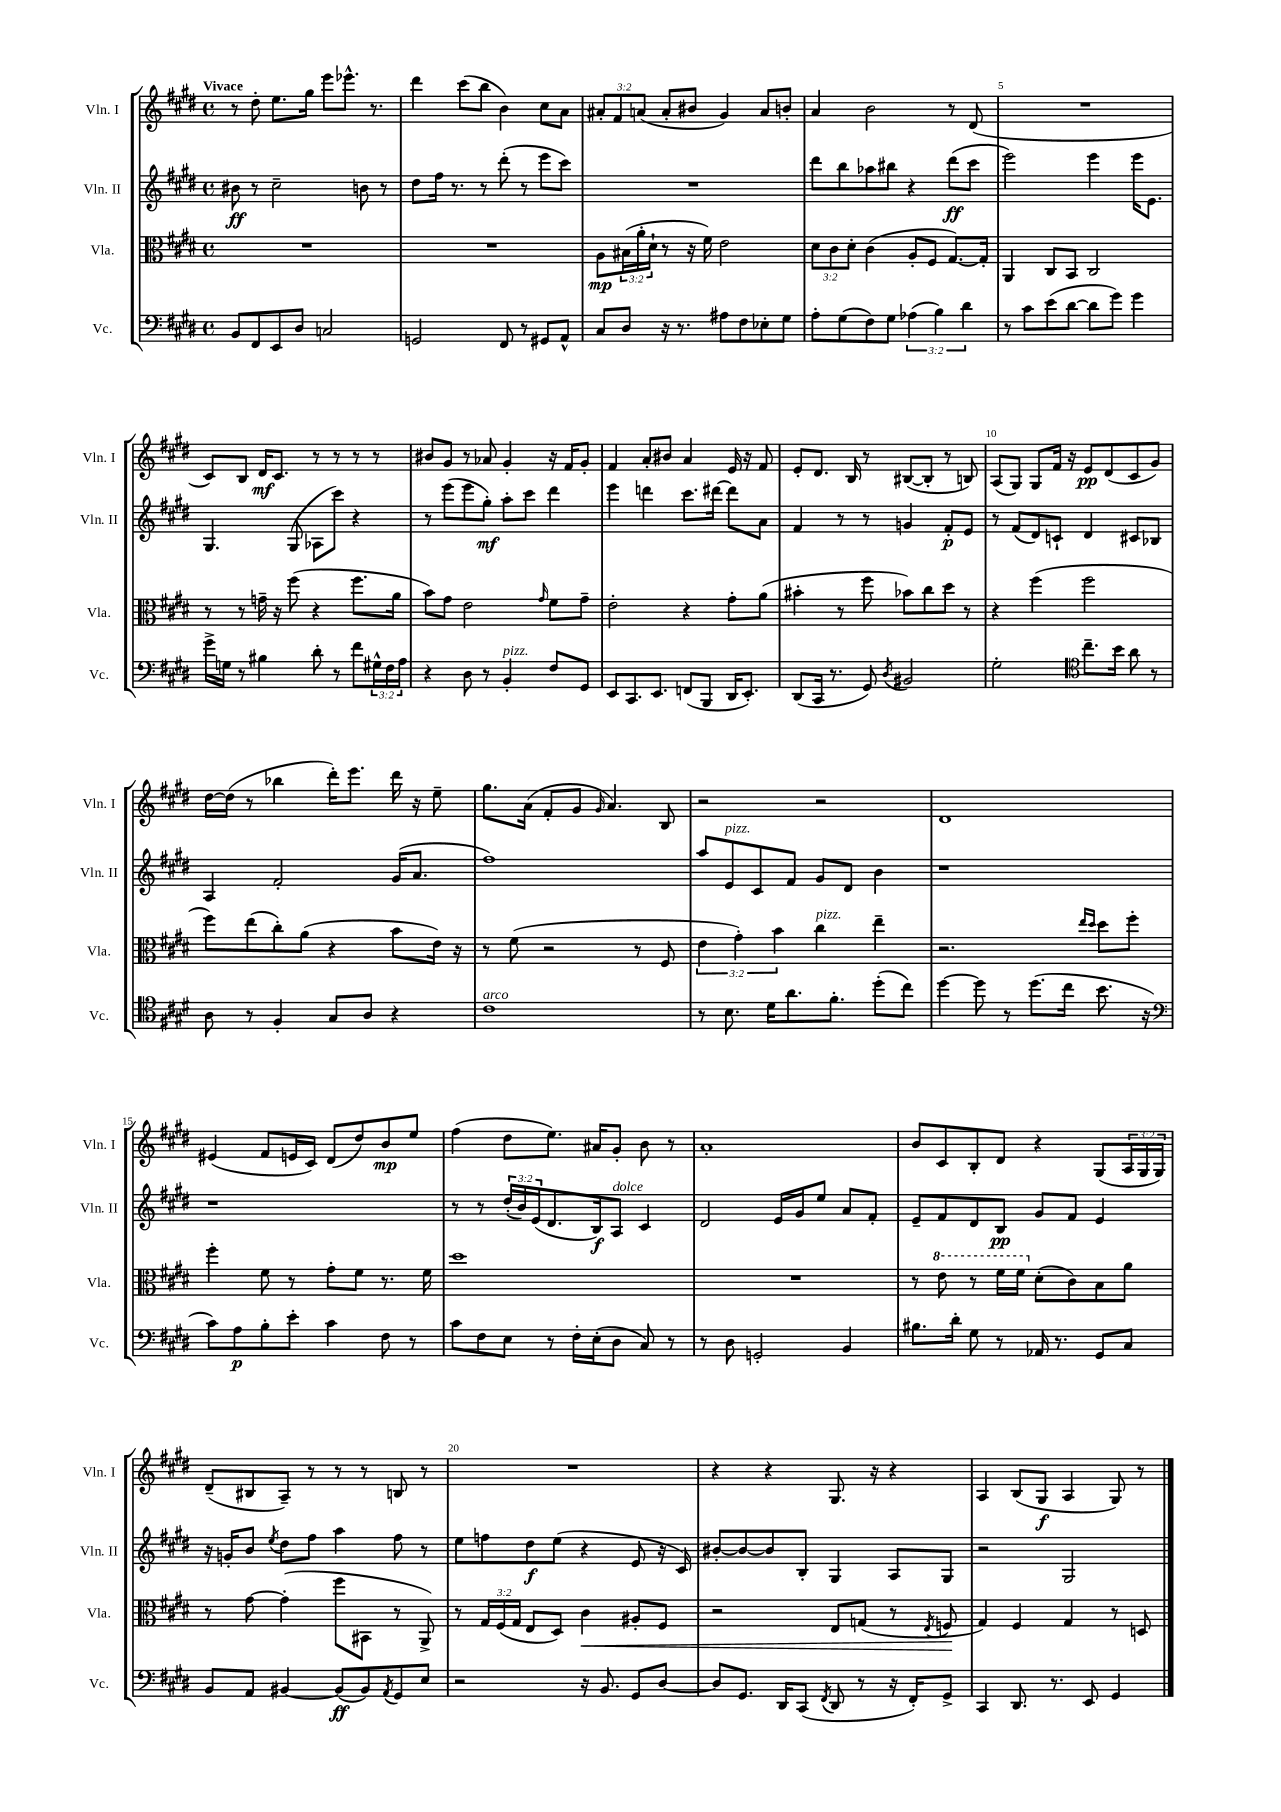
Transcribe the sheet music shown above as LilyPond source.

<<
\new StaffGroup <<
\new Staff = "s0" \with { instrumentName = "Vln. I" shortInstrumentName = "Vln. I" } {
    \clef treble \key e \major \defaultTimeSignature \time 4/4 \override Staff.TupletNumber.text = #tuplet-number::calc-fraction-text \tempo "Vivace"
    r8 dis''8-. e''8. gis''16 e'''8 ees'''8.-^ r8. |
    dis'''4 cis'''8( b''8 b'4) cis''8 a'8 |
    \tuplet 3/2 { ais'8-. fis'8 a'8( } a'8-. bis'8 gis'4) a'8 b'8-. |
    a'4 b'2 r8 dis'8( |
    R1 |
    cis'8) b8 dis'16\mf cis'8. r8 r8 r8 r8 |
    bis'8 gis'8 r8 aes'8 gis'4-. r16 fis'16 gis'8-. |
    fis'4 a'8-. bis'8 a'4 e'16 r16 fis'8 |
    e'8-. dis'8. b16 r8 bis8~( bis8-. r8 b8) |
    a8( gis8) gis8 fis'16 r16 e'8\pp dis'8( cis'8 gis'8) |
    dis''16~ dis''16( r8 bes''4 dis'''16-.) e'''8. dis'''16 r16 e''8-- |
    gis''8. a'16( fis'8-. gis'8 \grace { gis'16 } a'4.) b8 |
    r2 r2 |
    dis'1 |
    eis'4( fis'8 e'16 cis'16) dis'8( dis''8) b'8\mp e''8 |
    fis''4( dis''8 e''8.) ais'16 gis'8-. b'8 r8 |
    a'1-. |
    b'8 cis'8 b8-. dis'8 r4 gis8( \tuplet 3/2 { a16 gis16 gis16) } |
    dis'8--( bis8 a8--) r8 r8 r8 b8 r8 |
    R1 |
    r4 r4 gis8. r16 r4 |
    a4 b8( gis8\f a4 gis8) r8 \bar "|." |
}
\new Staff = "s1" \with { instrumentName = "Vln. II" shortInstrumentName = "Vln. II" } {
    \clef treble \key e \major \defaultTimeSignature \time 4/4 \override Staff.TupletNumber.text = #tuplet-number::calc-fraction-text
    bis'8\ff r8 cis''2-- b'8 r8 |
    dis''8 fis''16 r8. r8 dis'''8-.( r8 e'''8 cis'''8) |
    R1 |
    dis'''8 b''8 aes''8 bis''8 r4 dis'''8\ff( cis'''8 |
    e'''2) e'''4 e'''16 e'8. |
    gis4. gis8( aes8 cis'''8) r4 |
    r8 e'''8( e'''8 gis''8-.\mf) a''8-. cis'''8 dis'''4 |
    e'''4 d'''4 cis'''8. dis'''16~ dis'''8 a'8 |
    fis'4 r8 r8 g'4 fis'8-.\p e'8 |
    r8 fis'8( dis'8) c'8-! dis'4 cis'8 bes8 |
    a4 fis'2-. gis'16( a'8. |
    fis''1) |
    a''8 e'8^\markup { \italic "pizz." } cis'8 fis'8 gis'8 dis'8 b'4 |
    r1 |
    r1 |
    r8 r8 \tuplet 3/2 { dis''16-.( b'16) e'16( } dis'8. b16\f) a8^\markup { \italic "dolce" } cis'4 |
    dis'2 e'16 gis'16 e''8 a'8 fis'8-. |
    e'8-- fis'8 dis'8 b8\pp gis'8 fis'8 e'4 |
    r16 g'16-. b'8 \acciaccatura { e''8 } dis''8 fis''8 a''4 fis''8 r8 |
    e''8 f''8 dis''8\f e''8( r4 e'8 r16 cis'16) |
    bis'8~-. bis'8~ bis'8 b8-. gis4 a8 gis8 |
    r2 gis2 \bar "|." |
}
\new Staff = "s2" \with { instrumentName = "Vla." shortInstrumentName = "Vla." } {
    \clef alto \key e \major \defaultTimeSignature \time 4/4 \override Staff.TupletNumber.text = #tuplet-number::calc-fraction-text
    R1 |
    R1 |
    a8\mp \tuplet 3/2 { bis16( a'16-. dis'16-! } r8 r16 fis'16) e'2 |
    \tuplet 3/2 { dis'8 cis'8 dis'8-. } cis'4( a8-. fis8 gis8.~) gis16-. |
    a,4 cis8 b,8 cis2 |
    r8 r8 g'16-- r16 fis''8( r4 fis''8. a'16 |
    b'8) gis'8 e'2 \grace { gis'16 } fis'8 gis'8-- |
    e'2-. r4 gis'8-. a'8( |
    bis'4-. r8 fis''8 bes'8) cis''8 dis''8 r8 |
    r4 fis''4( fis''2 |
    fis''8) e''8( cis''8-.) a'8( r4 b'8 e'16) r16 |
    r8 fis'8( r2 r8 fis8 |
    \tuplet 3/2 { e'4 gis'4-.) b'4 } cis''4^\markup { \italic "pizz." } e''4-- |
    r2. \grace { e''16 dis''16 } dis''8 fis''8-. |
    fis''4-. fis'8 r8 gis'8-. fis'8 r8. fis'16 |
    dis''1 |
    R1 |
    r8 \ottava #1 e''8 r8 fis''16 fis''16 \ottava #0 dis'8-.( cis'8) b8 a'8 |
    r8 gis'8~ gis'4-.( fis''8 bis,8 r8 a,8->) |
    r8 \tuplet 3/2 { gis16 fis16( gis16 } e8 dis8) cis'4\< ais8-. fis8 |
    r2 e8 g8( r8 \acciaccatura { e8 } f8\! |
    gis4) fis4 gis4 r8 d8 \bar "|." |
}
\new Staff = "s3" \with { instrumentName = "Vc." shortInstrumentName = "Vc." } {
    \clef bass \key e \major \defaultTimeSignature \time 4/4 \override Staff.TupletNumber.text = #tuplet-number::calc-fraction-text
    b,8 fis,8 e,8 dis8 c2 |
    g,2 fis,8 r8 gis,8 a,8-^ |
    cis8 dis8 r16 r8. ais8 fis8 ees8-. gis8 |
    a8-. gis8( fis8) gis8 \tuplet 3/2 { aes4( b4) dis'4 } |
    r8 cis'8 e'8( dis'8~ dis'8 gis'8) gis'4 |
    gis'16-> g16 r8 bis4 dis'8-. r8 fis'8 \tuplet 3/2 { gis16-^ fis16 a16 } |
    r4 dis8 r8 b,4-.^\markup { \italic "pizz." } fis8 gis,8 |
    e,8 cis,8. e,8. f,8( b,,8 dis,16 e,8.-.) |
    dis,8( cis,16 r8. gis,8) \acciaccatura { dis8 } bis,2 |
    gis2-. \clef tenor cis''8.-- b'16 a'8 r8 |
    a8 r8 fis4-. gis8 a8 r4 |
    cis'1^\markup { \italic "arco" } |
    r8 b8. dis'16 a'8. fis'8.-. dis''8-.( cis''8) |
    dis''4~ dis''8 r8 dis''8.( cis''16 b'8. r16 |
    \clef bass cis'8) a8\p b8-. e'8-. cis'4 fis8 r8 |
    cis'8 fis8 e8 r8 fis16-. e16-.( dis8 cis8) r8 |
    r8 dis8 g,2-. b,4 |
    bis8. dis'16-. gis8 r8 aes,16 r8. gis,8 cis8 |
    b,8 a,8 bis,4~ bis,8\ff( bis,8) \acciaccatura { a,8 } gis,8 e8 |
    r2 r16 b,8. gis,8 dis8~ |
    dis8 gis,8. dis,16 cis,8( \acciaccatura { fis,8 } dis,8 r8 r16 fis,16-.) gis,8-> |
    cis,4 dis,8. r8. e,8 gis,4 \bar "|." |
}
>>
>>
\layout { \context { \Score \override BarNumber.break-visibility = ##(#f #t #t) barNumberVisibility = #(every-nth-bar-number-visible 5) } }
